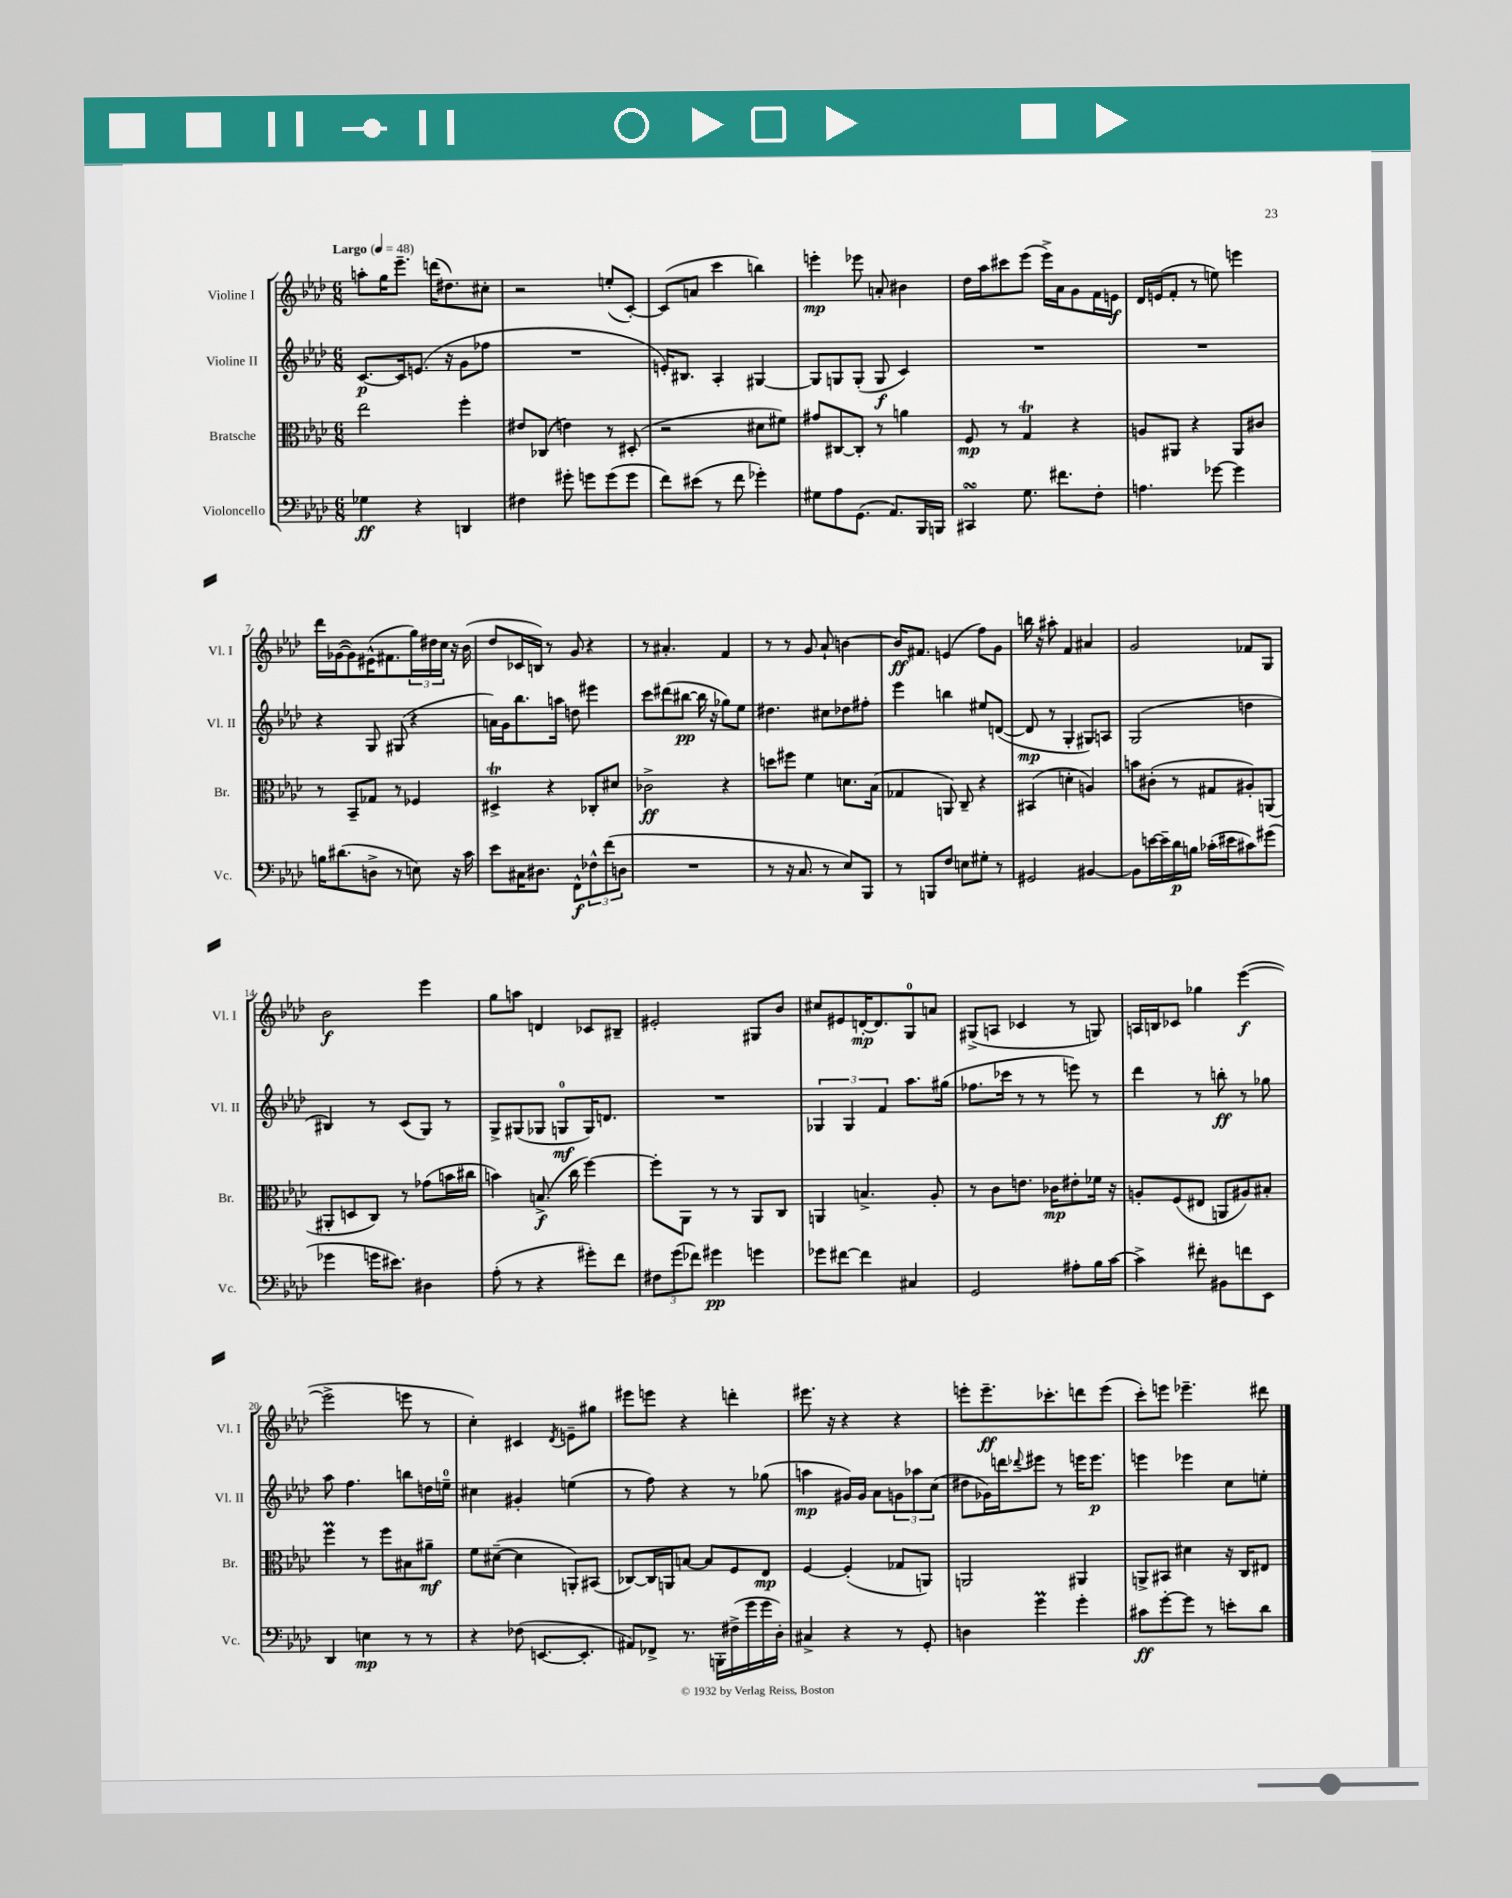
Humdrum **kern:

**kern	**dynam	**kern	**dynam	**kern	**dynam	**kern	**dynam
*part4	*part4	*part3	*part3	*part2	*part2	*part1	*part1
*staff4	*staff4	*staff3	*staff3	*staff2	*staff2	*staff1	*staff1
*I"Violoncello	*	*I"Bratsche	*	*I"Violine II	*	*I"Violine I	*
*I'Vc.	*	*I'Br.	*	*I'Vl. II	*	*I'Vl. I	*
*clefF4	*	*clefC3	*	*clefG2	*	*clefG2	*
*k[b-e-a-d-]	*	*k[b-e-a-d-]	*	*k[b-e-a-d-]	*	*k[b-e-a-d-]	*
*M6/8	*	*M6/8	*	*M6/8	*	*M6/8	*
*MM48	*	*MM48	*	*MM48	*	*MM48	*
=1	=1	=1	=1	=1	=1	=1	=1
!	!	!	!	!	!	!LO:TX:a:B:t=Largo	!
4G-X\	ff	2ee-\	.	[8.c/L	p	8aan'\L	.
.	.	.	.	.	.	16gg\K	.
.	.	.	.	16c/k]	.	8.eee-~\J	.
4r	.	.	.	(8.en/J	.	.	.
.	.	.	.	.	.	(16dddn\KL	.
.	.	.	.	16r	.	8.dd#X\)	.
4DDn/	.	4ff'\	.	8g\L	.	.	.
.	.	.	.	8ff-X\J	.	8cc#X'\J	.
=2	=2	=2	=2	=2	=2	=2	=2
4F#X\	.	8e#X/L	.	2.r	.	2r	.
.	.	(8C-X/J	.	.	.	.	.
8g#X'\	.	4en\)	.	.	.	.	.
8gn\L	.	.	.	.	.	.	.
(8g\	.	8r	.	.	.	(8een'/L	.
8g\J	.	(8D#X'/	.	.	.	[8c'/J)	.
=3	=3	=3	=3	=3	=3	=3	=3
8f\L)	.	2r	.	16en'/KL)	.	(8c/L]	.
.	.	.	.	8.B#X/J	.	.	.
(8e#X\J	.	.	.	.	.	8an/J	.
8r	.	.	.	4A-'/	.	4ccc\	.
8f\	.	.	.	.	.	.	.
4g-X'\)	.	8d#X\L	.	[4G#X/	.	4bbn\)	.
.	.	8f#X\J)	.	.	.	.	.
=4	=4	=4	=4	=4	=4	=4	=4
8G#X\L	.	8g#X/L	.	8G#/L]	.	4eeen'\	mp
8A-\	.	[8C#X/	.	8Gn/	.	.	.
(8.GG\J	.	8C#'/J]	.	(8G'/J	.	8eee-X\	.
.	.	8r	.	8G/	f	8an'/	.
8.AA-/L)	.	.	.	.	.	.	.
.	.	4an\	.	4c/)	.	4b#X\	.
16BBB-/L	.	.	.	.	.	.	.
16BBBn/JJ	.	.	.	.	.	.	.
=5	=5	=5	=5	=5	=5	=5	=5
4CC#XsSsS/	.	8F/	mp	2.r	.	16dd-\LL	.
.	.	.	.	.	.	16aa-\J	.
.	.	8r	.	.	.	8ccc#X\	.
8.G\	.	4Gt/	.	.	.	(8eee-\J	.
.	.	.	.	.	.	16eee-^\LL)	.
8.f#X\L	.	.	.	.	.	16a-\J	.
.	.	4r	.	.	.	8g\	.
8F'\J	.	.	.	.	.	16f\L	.
.	.	.	.	.	.	16en\JJ	f
=6	=6	=6	=6	=6	=6	=6	=6
4.An\	.	8An/L	.	2.r	.	16d-/LL	.
.	.	.	.	.	.	(16en/J	.
.	.	8AA#X/J	.	.	.	8f'/J	.
.	.	4r	.	.	.	8r	.
[8g-X\	.	.	.	.	.	8een\)	.
4g-\]	.	8AA#/L	.	.	.	4eeen\	.
.	.	8c#X/J	.	.	.	.	.
!!LO:LB:g=z
=7	=7	=7	=7	=7	=7	=7	=7
16Bn\KL	.	8r	.	4r	.	16ddd-\LL	.
(8.d#X\	.	.	.	.	.	([16g-X\J	.
.	.	8BB-~/L	.	.	.	8g-\])	.
8Dn^\J	.	8G-X/J	.	8G/	.	(16e#X^^\K	.
.	.	.	.	.	.	8.f#X\	.
8r	.	8r	.	(8G#X/	.	.	.
8En\)	.	4F-X/	.	4r	.	24gg\L)	.
.	.	.	.	.	.	24dd#X\	.
.	.	.	.	.	.	24cc\JJ	.
16r	.	.	.	.	.	16r	.
16c\	.	.	.	.	.	(16b-\	.
=8	=8	=8	=8	=8	=8	=8	=8
8e-\L	.	4D#Xt^/	.	16an\LL)	.	8dd-/L	.
.	.	.	.	16g\J	.	.	.
16C#X\K	.	.	.	8.bb-\	.	16c-X/L	.
8.D#X\J	.	.	.	.	.	16Bn/JJ)	.
.	.	4r	.	.	.	8r	.
.	.	.	.	16aan\Jk	.	.	.
8FF^^\L	f	.	.	8ddn\	.	8g/	.
12F-X^^\	.	8C-X'/L	.	4eee#X\	.	4r	.
(12f\	.	.	.	.	.	.	.
.	.	8d#X/J	.	.	.	.	.
12Dn\J	.	.	.	.	.	.	.
=9	=9	=9	=9	=9	=9	=9	=9
2.r	.	2c-X^\	ff	8ccc\L	.	8r	.
.	.	.	.	(8ddd#X\	.	4.a#X'/	.
.	.	.	.	[8bb#X\J	pp	.	.
.	.	.	.	16bb#\]	.	.	.
.	.	.	.	16r	.	.	.
.	.	4r	.	8gg-X\L)	.	4f/	.
.	.	.	.	8ee-\J	.	.	.
=10	=10	=10	=10	=10	=10	=10	=10
8r	.	8ddn\L	.	4.dd#X\	.	8r	.
16r	.	8ff#X\J	.	.	.	8r	.
8.C/	.	.	.	.	.	.	.
.	.	4f\	.	.	.	8g/	.
8r	.	.	.	8cc#X\L	.	8a-`/	.
8E-/L)	.	8.dn\L	.	8dd-X\	.	[4bn\	.
8BBB-/J	.	.	.	8ff#X'\J	.	.	.
.	.	(16B-\Jk	.	.	.	.	.
=11	=11	=11	=11	=11	=11	=11	=11
8r	.	4G-X/	.	4eee-\	.	16b/KL]	ff
.	.	.	.	.	.	8.f#X/J	.
8BBBn/L	.	.	.	.	.	.	.
8F/J	.	8AAn/)	.	4bbn\	.	(4en/	.
8En\L	.	8C~/	.	.	.	.	.
8G#X'\J	.	4r	.	8ee#X/L	.	8ff\L)	.
8r	.	.	.	([8dn/J	.	8g\J	.
=12	=12	=12	=12	=12	=12	=12	=12
2GG#X/	.	(4BB#X/	.	8d/]	mp	16bbn\	.
.	.	.	.	.	.	16r	.
.	.	.	.	8r	.	8aa#X'\	.
.	.	4dn'\	.	4G'/	.	4f/	.
[4BB#X/	.	4An/)	.	8G#X/L)	.	4a#X/	.
.	.	.	.	8An/J	.	.	.
=13	=13	=13	=13	=13	=13	=13	=13
8BB#\L]	.	8bn\L	.	(2G/	.	2g/	.
[16en\L	.	(8c#X'\J	.	.	.	.	.
16e~\]	.	.	.	.	.	.	.
16d-\	p	8r	.	.	.	.	.
16Bn\JJ	.	.	.	.	.	.	.
(16c-X'\LL	.	8G#X/L	.	.	.	.	.
16e#X\J	.	.	.	.	.	.	.
8c#X\)	.	8A#X'/)	.	4ddn\	.	8f-X/L	.
(8g#X\J	.	(8AAn/J	.	.	.	8G/J	.
!!LO:LB:g=z
=14	=14	=14	=14	=14	=14	=14	=14
4g-X\	.	8AA#X'/L	.	4B#X/)	.	2b-\	f
.	.	8Dn/	.	.	.	.	.
16gn\KL	.	8C/J)	.	8r	.	.	.
8.e#X\J)	.	.	.	.	.	.	.
.	.	8r	.	(8c/L	.	.	.
4D#X\	.	(8g-X\L	.	8G/J)	.	4eee-\	.
.	.	16bn\L	.	8r	.	.	.
.	.	16cc#X\JJ	.	.	.	.	.
=15	=15	=15	=15	=15	=15	=15	=15
(8A-'\	.	4bn\)	.	8G^/L	.	8gg\L	.
8r	.	.	.	(8G#X/	.	8aan\J	.
4r	.	(8.Bn^/	f	8G-X/J	.	4dn/	.
.	.	.	.	8Gn/L	mf	.	.
.	.	16cc\	.	.	.	.	.
8g#X'\L)	.	[4ff\)	.	16G/K)	.	8c-X/L	.
.	.	.	.	8.dn/J	.	.	.
8f\J	.	.	.	.	.	8B#X~/J	.
=16	=16	=16	=16	=16	=16	=16	=16
12F#X\L	.	8ff'\L]	.	2.r	.	2e#X'/	.
(12g\	.	.	.	.	.	.	.
.	.	8AA-\J	.	.	.	.	.
12f-X\J)	.	.	.	.	.	.	.
4g#X\	pp	8r	.	.	.	.	.
.	.	8r	.	.	.	.	.
4gn\	.	8AA-/L	.	.	.	8G#X/L	.
.	.	8C/J	.	.	.	8b-/J	.
=17	=17	=17	=17	=17	=17	=17	=17
8g-X\L	.	4AAn/	.	6G-X/	.	8cc#X/L	.
[8f#X\J	.	.	.	.	.	8e#X/	.
.	.	.	.	6G-/	.	.	.
4f#\]	.	4.Bn^/	.	.	.	[16dn'/K	mp
.	.	.	.	.	.	8.d/]	.
.	.	.	.	6f/	.	.	.
4C#X/	.	.	.	8.aa-\L	.	8G/	.
.	.	8A-'/	.	.	.	8an/J	.
.	.	.	.	(16gg#X\Jk	.	.	.
=18	=18	=18	=18	=18	=18	=18	=18
2GG/	.	8r	.	8.ff-X\L	.	(8G#X^/L	.
.	.	8c\L	.	.	.	8An/J	.
.	.	.	.	16ccc-X\Jk	.	.	.
.	.	8.en\J	.	8r	.	4c-X/	.
.	.	.	.	8r	.	.	.
.	.	16c-X\KL	mp	.	.	.	.
8A#X'\L	.	8e#X'\	.	8eeen\)	.	8r	.
16B-\L	.	16f-X\Jk	.	8r	.	8Gn/)	.
[16c\JJ	.	16r	.	.	.	.	.
=19	=19	=19	=19	=19	=19	=19	=19
4c^\]	.	8An'/L	.	4ddd-\	.	16An/LL	.
.	.	.	.	.	.	16Bn/J	.
.	.	(8F/	.	.	.	8c-X/J	.
8f#X'\	.	8E#X/J	.	8r	.	4gg-X\	.
8BB#X\L	.	8AAn/L	.	8bbn'\	ff	.	.
8fn\	.	8A#X/)	.	8r	.	([4eee-\	f
8EE-\J	.	8B#X'/J	.	8gg-X\	.	.	.
!!LO:LB:g=z
=20	=20	=20	=20	=20	=20	=20	=20
4DD-/	.	4ffM\	.	8aa-\	.	2eee-^\]	.
.	.	.	.	4.ff\	.	.	.
4En\	mp	8r	.	.	.	.	.
.	.	8ff\L	.	.	.	.	.
8r	.	8B#X\	.	8bbn\L	.	8eeen\	.
8r	.	8a#X~\J	mf	16ddn\L	.	8r	.
.	.	.	.	16een~\JJ	.	.	.
=21	=21	=21	=21	=21	=21	=21	=21
4r	.	8f\L	.	4cc#X\	.	4cc'\)	.
.	.	([8d#X~\J	.	.	.	.	.
(8F-X\	.	4d#\]	.	4g#X'/	.	4c#X/	.
[8.EEn/L	.	.	.	.	.	.	.
.	.	.	.	.	.	8qd-/	.
.	.	8AAn'/L)	.	(4een\	.	8en~\L	.
8.EE'/J]	.	.	.	.	.	.	.
.	.	(8BB#X/J	.	.	.	8gg#X\J	.
=22	=22	=22	=22	=22	=22	=22	=22
8AA#X/L)	.	[8C-X/L)	.	8r	.	8eee#X\L	.
8FF-X^/J	.	16C-/L]	.	8ff\)	.	8eeen\J	.
.	.	16AAn/J	.	.	.	.	.
8.r	.	[8Bn/J	.	4r	.	4r	.
.	.	8B/L]	.	.	.	.	.
16BBBn'\LL	.	.	.	.	.	.	.
(16F#X^\	.	8F/	.	8r	.	4dddn'\	.
16g\	.	.	.	.	.	.	.
16g\	.	8E-/J	mp	(8gg-X\	.	.	.
16D-'\JJ)	.	.	.	.	.	.	.
=23	=23	=23	=23	=23	=23	=23	=23
4C#X^/	.	[4F/	.	4aan\	mp	8.eee#X\	.
.	.	.	.	.	.	16r	.
4r	.	(4F'/]	.	16g#X/LL)	.	4r	.
.	.	.	.	16g#/JJ	.	.	.
.	.	.	.	8a-\L	.	.	.
8r	.	8G-X/L	.	12gn\	.	4r	.
.	.	.	.	12aa-X\	.	.	.
8GG'/	.	8AAn/J)	.	.	.	.	.
.	.	.	.	(12cc\J	.	.	.
=24	=24	=24	=24	=24	=24	=24	=24
4Dn\	.	2AAn/	.	8dd#X\L	.	8eeen'\L	.
.	.	.	.	16g-X\L)	.	8.eee~\	ff
.	.	.	.	16dddn\J	.	.	.
.	.	.	.	8qqddd-X/	.	.	.
4gm\	.	.	.	8eee#X\J	.	.	.
.	.	.	.	.	.	8.ccc-X'\	.
.	.	.	.	8r	.	.	.
4g'\	.	4AA#X/	.	16eeen\KL	.	8dddn\	.
.	.	.	.	8.eee\J	p	.	.
.	.	.	.	.	.	(8eee\J	.
=25	=25	=25	=25	=25	=25	=25	=25
8c#X\L	ff	8AAn^/L	.	4eeen\	.	8ccc'\L)	.
[8g'\	.	8BB#X/J	.	.	.	8eeen\J	.
8g\J]	.	4d#X\	.	4eee-X\	.	4.eee-X~\	.
8r	.	.	.	.	.	.	.
8en'\L	.	16r	.	8cc\L	.	.	.
.	.	16C/KL	.	.	.	.	.
8d-\J	.	8E#X/J	.	8een'\J	.	8ddd#X\	.
==	==	==	==	==	==	==	==
*-	*-	*-	*-	*-	*-	*-	*-
